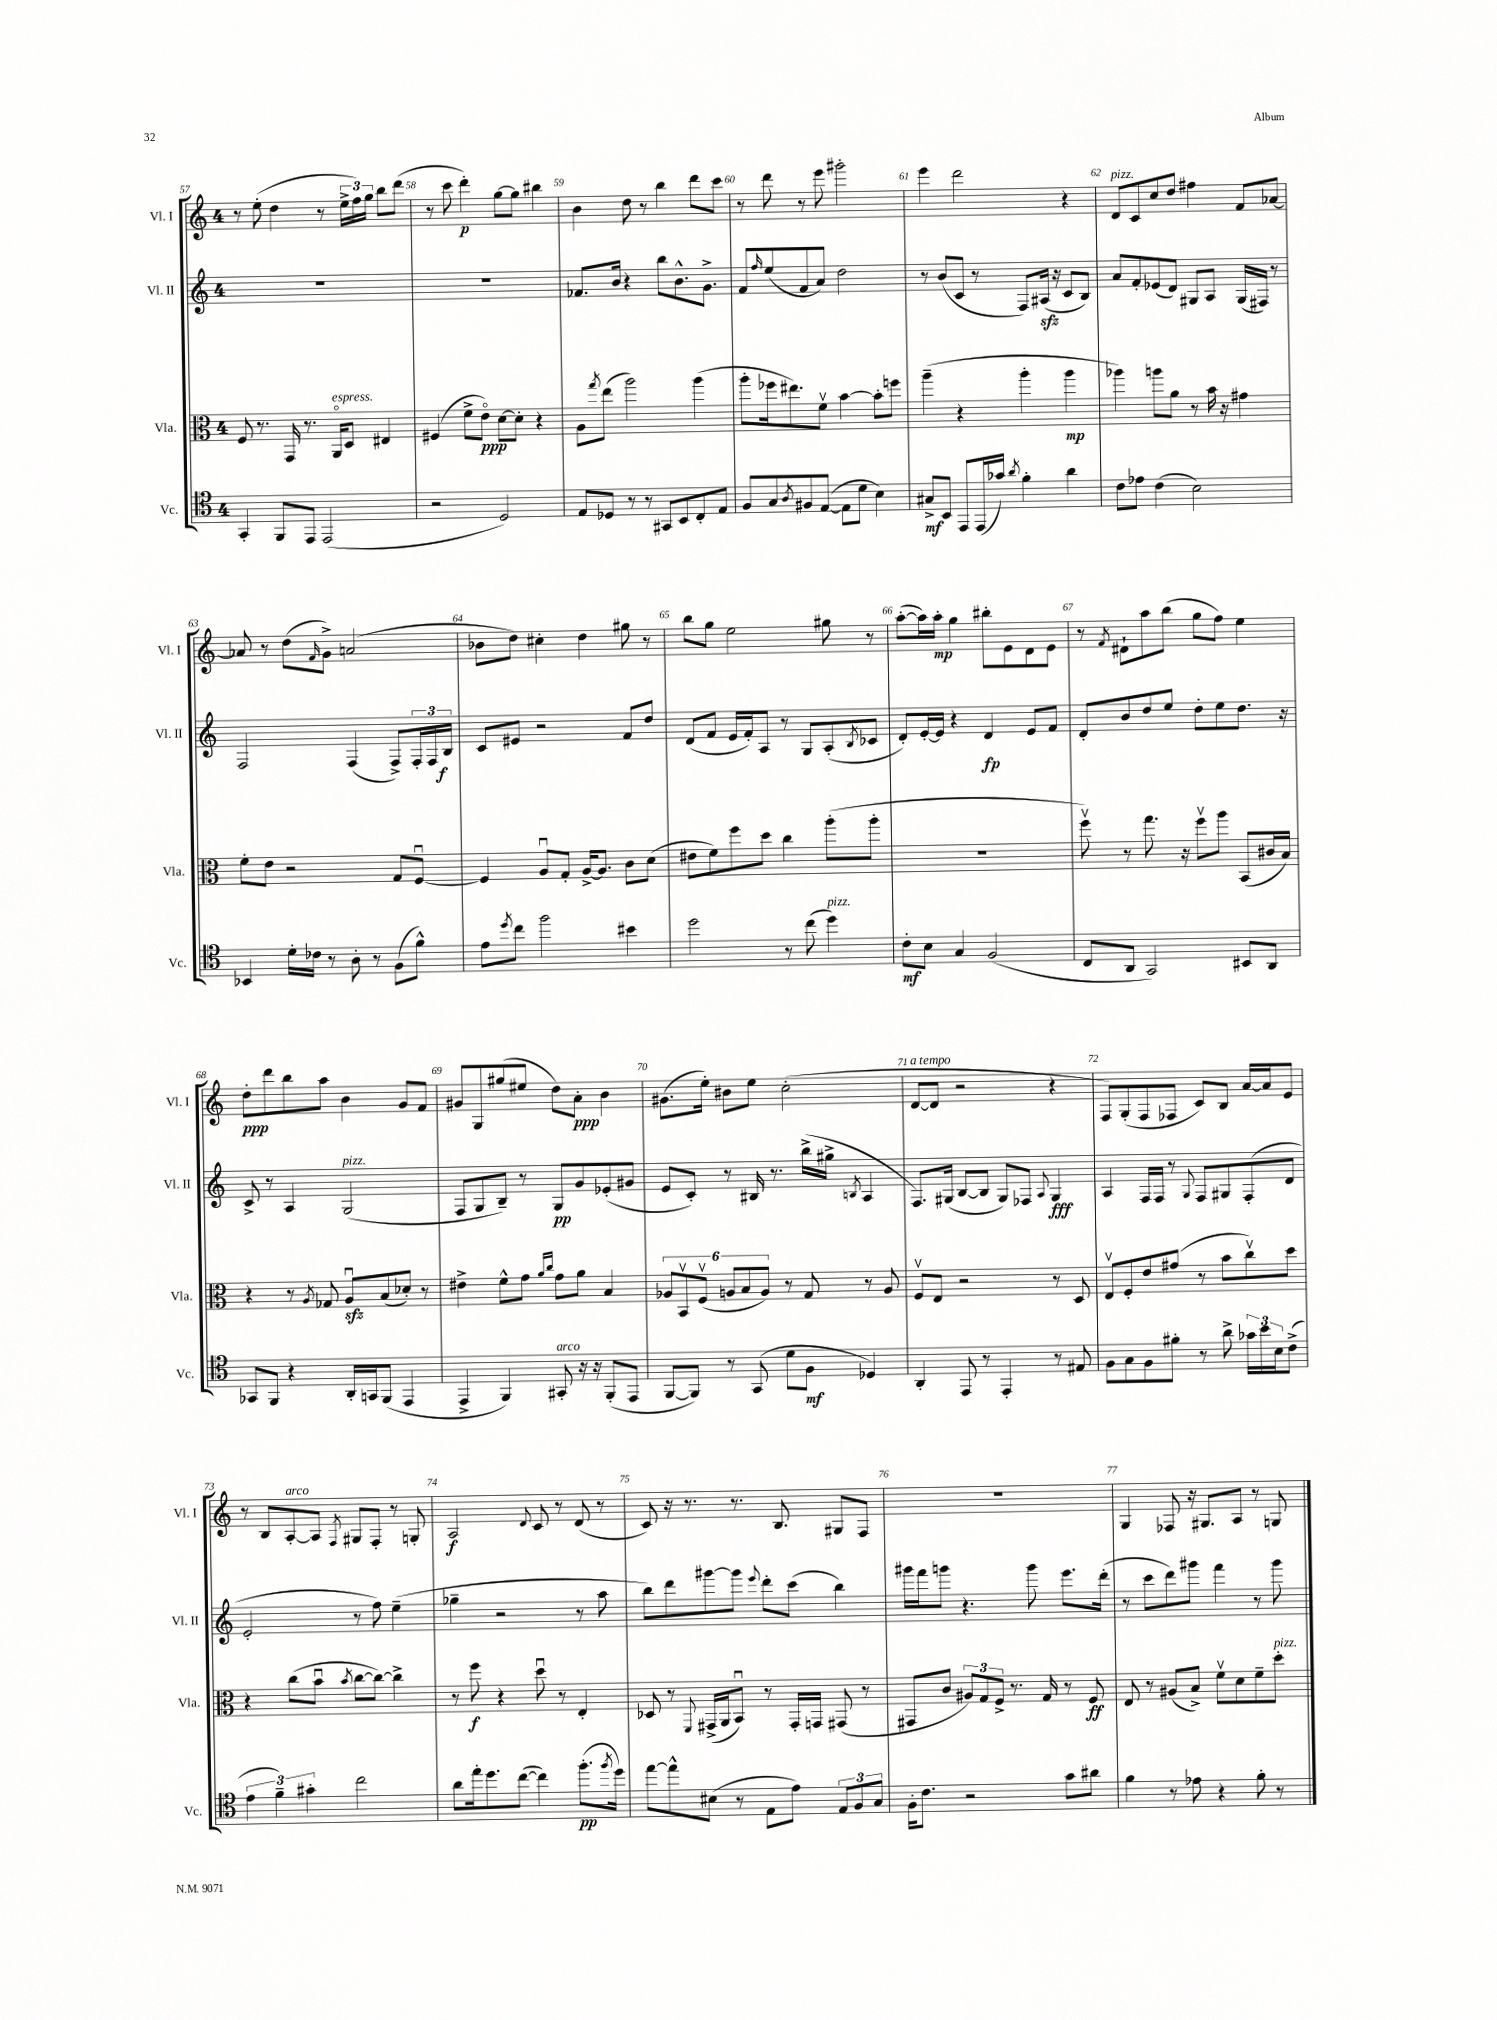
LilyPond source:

<<
\new StaffGroup <<
\new Staff = "s0" \with { instrumentName = "Vl. I" shortInstrumentName = "Vl. I" } {
    \clef treble \key c \major \once \override Staff.TimeSignature.style = #'single-digit \time 4/4
    r8 e''8-.( d''4 r8 \tuplet 3/2 { e''16-> f''16) g''16 } b''8 d'''8( |
    r8 c'''8 d'''4-.\p) g''8~ g''8 bis''4 |
    b'4 d''8 r8 b''4 d'''8 c'''8 |
    r8 d'''8 r8 e'''8 gis'''2-. |
    e'''4 d'''2 r4 |
    d'8^\markup { \italic "pizz." } c'8 c''8 d''8 fis''4 f'8 aes'8~ |
    aes'8 r8 d''8( \grace { f'16 } g'8->) a'2( |
    bes'8 d''8) cis''4-. d''4 gis''8 r8 |
    b''8 g''8 e''2 gis''8 r8 |
    a''8~-.( a''16) a''16-.\mp g''4 bis''8-. e'8 d'8 e'8 |
    r8 \acciaccatura { f'8 } dis'8-! a''8 b''8( g''8 f''8) e''4 |
    d''8-.\ppp d'''8 b''8 a''8 b'4 g'8 f'8 |
    gis'8 g8 gis''8( eis''8 d''8) a'8-.\ppp b'4 |
    gis'8.( e''16-.) bis'8 e''8 c''2-.( |
    d'8~^\markup { \italic "a tempo" } d'8 r2 r4 |
    f8) g8-.( f8 fes8 c'8) b8 a'16~ a'16 e'8 |
    r8 b8 a8~-.^\markup { \italic "arco" } a8 \acciaccatura { f8 } gis8 f8-. r8 g8-. |
    a2\f \appoggiatura { d'8 } c'8 r8 d'8( r8 |
    c'8) r16 r8. r8. b8. gis8 f8 |
    R1 |
    g4 fes8 r16 gis8. a8 r8 g8 \bar "|." |
}
\new Staff = "s1" \with { instrumentName = "Vl. II" shortInstrumentName = "Vl. II" } {
    \clef treble \key c \major \once \override Staff.TimeSignature.style = #'single-digit \time 4/4
    R1 |
    R1 |
    fes'8. b'16 r4 b''8 b'8.-^ g'8.-> |
    f'8 \grace { f''16 } e''8( f'8 a'8) d''2 |
    r8 b'8( c'8 r8 f8) ais16\sfz( r16 c'8 b8) |
    a'8 f'8-. ees'8( d'8) gis8 a8 gis16( fis16) r8 |
    f2 f4( f8->) \tuplet 3/2 { f16-. f16 b16\f } |
    c'8 eis'8 r2 f'8 d''8 |
    d'8( f'8 e'16 f'16-.) a8 r8 g8 a8-.( \acciaccatura { b8 } ces'8 |
    d'8-.) e'16~-. e'16 r4 d'4\fp e'8 f'8 |
    d'8-. b'8 d''8 e''8 d''8-. e''8 d''8. r16 |
    c'8-> r8 a4 g2^\markup { \italic "pizz." }( |
    f8 g8 b8--) r8 g8\pp g'8 ees'8-.( gis'8 |
    e'8 c'8-.) r8 bis16 r8. b''16->( gis''16-> \acciaccatura { b8 } a4 |
    f8.) gis16( b8~ b8 gis8) fes8 \appoggiatura { a8 } gis4\fff |
    a4 f16 f16 r8 \appoggiatura { g8 } f8 gis8 f8-.( d'8 |
    e'2-. r8 f''8) e''4--( |
    ges''4-- r2 r8 a''8 |
    b''8) d'''8 gis'''8~ gis'''8 \appoggiatura { e'''8 } d'''8-. c'''8( b''4) |
    gis'''16 f'''16 g'''8 r4. g'''8 e'''8. d'''16-.( |
    r8 c'''8 d'''8) gis'''8 f'''4 r8 gis'''8 \bar "|." |
}
\new Staff = "s2" \with { instrumentName = "Vla." shortInstrumentName = "Vla." } {
    \clef alto \key c \major \once \override Staff.TimeSignature.style = #'single-digit \time 4/4
    f8 r8. g,16 r8. a,16\flageolet^\markup { \italic "espress." } d8 eis4 |
    fis4( f'8-> e'8\flageolet\ppp) d'8~ d'8-. r4 |
    a8 \acciaccatura { g''8 } e''8( a''2) a''4( |
    a''8-. fes''16 eis''8.) f'8\upbow b'4~ b'8-. f''8 |
    a''4--( r4 a''4-. a''4\mp |
    aes''4) a''8 a'8 r8 b'16 r16 gis'4 |
    f'8-. e'8 r2 g8 f8~\downbow |
    f4 a8\downbow g8-. a16~-> a8. c'8 d'8( |
    eis'8 f'8) f''8 d''8 c''4 a''8-.( a''8-. |
    R1 |
    f''8\upbow) r8 g''8. r16 f''8\upbow a''8 b,8( cis'16 b16) |
    r4 r8 \acciaccatura { a8 } ges8 a8\downbow\sfz b8( des'8-.) r8 |
    eis'4-> f'8-^ g'8 \grace { a'16 c''16 } g'8 a'8 b4 |
    \tuplet 6/4 { aes8 b,8\upbow f8\upbow( a8 b8 a8) } r8 g8 r8 a8 |
    f8\upbow e8 r2 r8 d8 |
    e8\upbow f8-. e'8 gis'8( r8 b'8 c''8\upbow) d''8 |
    r4 c''8( b'8\downbow \acciaccatura { b'8 } c''8~ c''8~) c''4-> |
    r8 f''8\f r4 d''8\downbow r8 e4-. |
    des8 r8 \appoggiatura { f,8 } gis,16->( a,16 b,8\downbow) r8 gis,16-. g,16 gis,8( r8 |
    gis,8 c'8 \tuplet 3/2 { ais8) g8 f8-> } r8. g16 r8 f8\ff |
    e8 r8 ais8( b8->) f'8\upbow d'8 f'8-- d''8-.^\markup { \italic "pizz." } \bar "|." |
}
\new Staff = "s3" \with { instrumentName = "Vc." shortInstrumentName = "Vc." } {
    \clef tenor \key c \major \once \override Staff.TimeSignature.style = #'single-digit \time 4/4
    g,4-. f,8 e,8 e,2( |
    r2 d2) |
    e8 des8 r8 r8 gis,8 b,8 c8-. e8 |
    f8 g8 \acciaccatura { a8 } fis8 e8~( e8 d'8 b4) |
    gis8->\mf b,8 e,8 e,16( ges'16) \acciaccatura { a'8 } f'4-. a'4 |
    c'8 ees'8 c'4( b2) |
    bes,4 d'16-. ces'16 r8 a8-. r8 f8( f'8-^) |
    e'8 \acciaccatura { d''8 } c''8 f''2 bis'4 |
    d''2 r8 c''8( d''4^\markup { \italic "pizz." }) |
    c'8-.\mf b8 g4 f2( |
    c8 a,8 g,2) bis,8 a,8 |
    ges,8 f,8 r4 a,16-. g,16 f,8( e,4 |
    e,4-> f,4) gis,8-.^\markup { \italic "arco" } r16 r16 f,8-.( e,8 |
    f,8~ f,8) r8 g,8( d'8 f8\mf des4) |
    a,4-. e,8 r8 e,4-. r8 eis8 |
    f8 g8 f8 fis'8-. r8 a'8-> \tuplet 3/2 { ges'16 b'16 b16 } c'8->( |
    \tuplet 3/2 { e'4 f'4--) gis'4-. } c''2 |
    a'8 e''16-. d''8. c''8~( c''4) f''8.-.\pp( \acciaccatura { f''8 } d''16) |
    e''8~ e''8-^ bis8( r8 e8 e'8) \tuplet 3/2 { e8 f8 g8 } |
    f16-. c'8. r2 g'8 ais'8 |
    f'4 r8 ees'8 r4 f'8-. r8 \bar "|." |
}
>>
>>
\layout { \context { \Score currentBarNumber = #57 \override BarNumber.break-visibility = ##(#f #t #t) barNumberVisibility = #all-bar-numbers-visible } }
